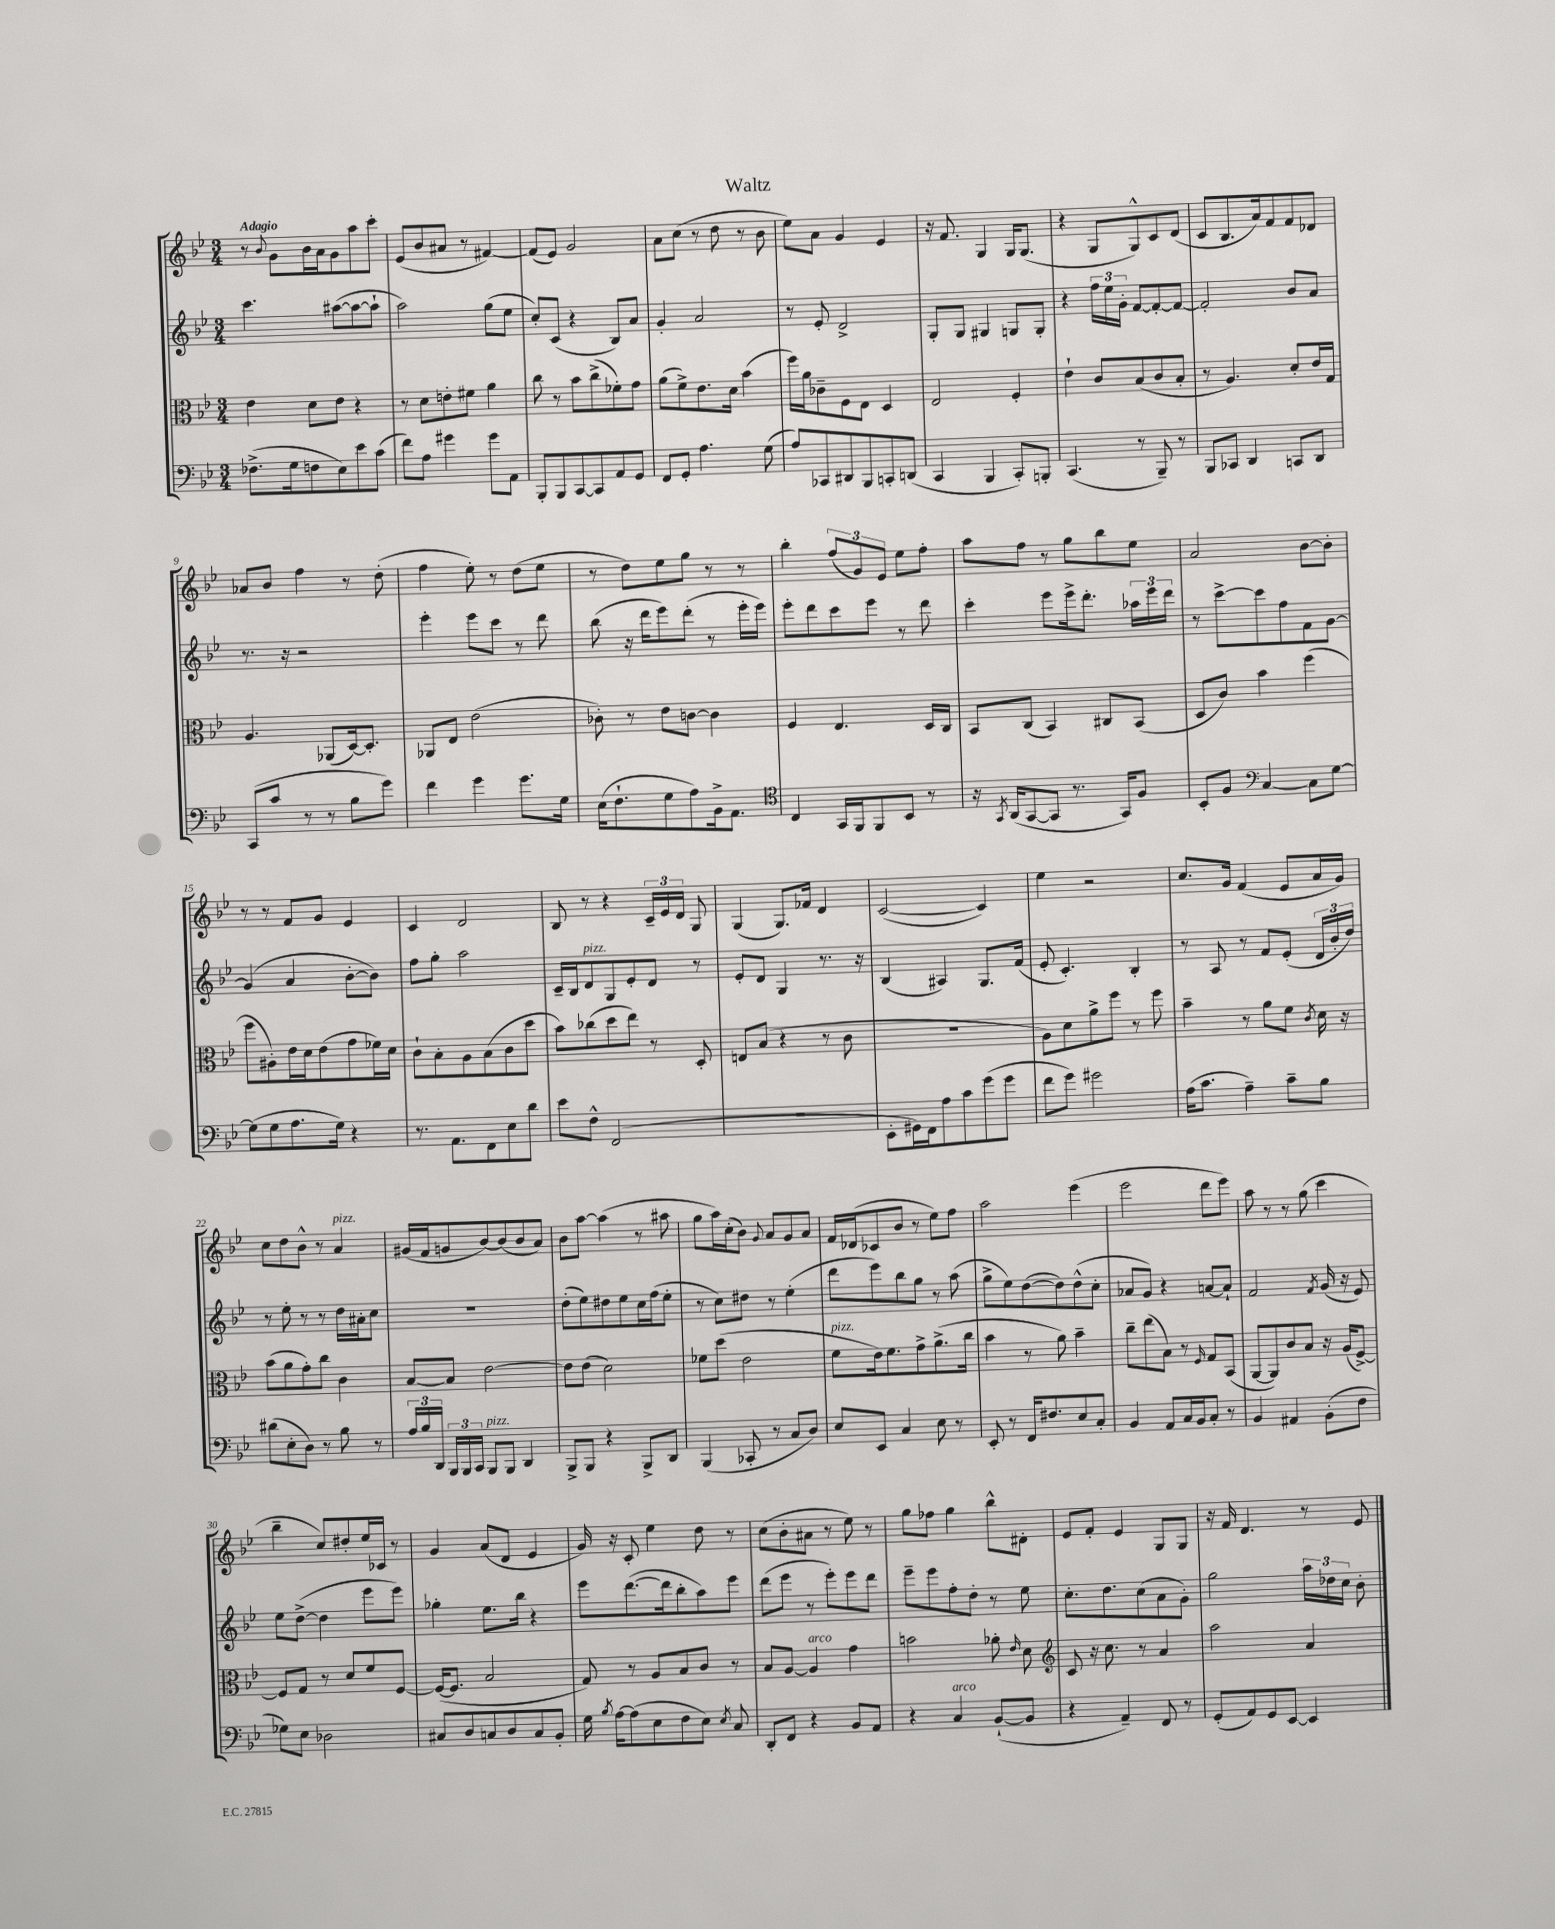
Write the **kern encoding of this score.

**kern	**kern	**kern	**kern
*staff4	*staff3	*staff2	*staff1
*clefF4	*clefC3	*clefG2	*clefG2
*k[b-e-]	*k[b-e-]	*k[b-e-]	*k[b-e-]
*M3/4	*M3/4	*M3/4	*M3/4
(8.F-^	4e-	4.ccc	8r
.	.	.	8qqb-
.	.	.	8g
16G	.	.	.
8F	8d	.	16b-
.	.	.	16a
8E-)	8e-	([8aa#	8g
8e-	4r	8aa#_	8aa
(8c	.	8aa#`]	8ccc'
=	=	=	=
8f)	8r	2aa)	(8e-
8A	8d	.	8b-
4g#	8e'	.	8a#
.	8f#	.	8r
8g#	4a	(8gg	[4f#)
8AA	.	8ee-	.
=	=	=	=
8BBB-'	8cc	8cc')	(8f#]
8BBB-	8r	(8c	8e-)
[8CC	8b-	4r	2g
8CC]	(8cc^	.	.
8AA	8f-')	8B-)	.
8GG	8g	8a	.
=	=	=	=
8FF	(8a	4g'	8a
8GG'	8f^)	.	(8cc
4.A	8.e-	2a	8r
.	.	.	8dd
.	16d	.	.
.	(4b-	.	8r
(8G	.	.	8b-
=	=	=	=
8A)	16ff)	8r	8ee-)
.	16a	.	.
8CC-	8c-~	8e-'	8a
8DD#	8F	2d^	4g
8BBB-	8E-	.	.
8CC'	4D	.	4e-
(8DD	.	.	.
=	=	=	=
4CC	2E-	8G'	16r
.	.	.	8.f
.	.	8G	.
4BBB-	.	4G#	4G
8CC')	4F'	8G	16G
.	.	.	(8.G
8BBB'	.	8G'	.
=	=	=	=
(4.CC	4e-`	4r	4r
.	8c	24ff	8G
.	.	24ee-	.
.	.	24g'	.
8r	(8B-	[8f	8G^^)
8BBB-~)	8c	8f'_	8c
8r	8B-'	8f_	(8d
=	=	=	=
8BBB-	8r	2f']	8c
8CC-	4.A)	.	8.B-
4DD	.	.	.
.	.	.	16a)
.	.	.	8f
8CC	8d'	8b-	8f
8DD	16e-	8a	8d-
.	16G	.	.
=	=	=	=
(8CC	4.A	8.r	8a-
8c	.	.	8b-
.	.	16r	.
8r	.	2r	4ff
8r	(8AA-	.	.
8B-	[16D)	.	8r
.	8.D']	.	.
8g)	.	.	(8dd'
=	=	=	=
4f	8AA-	4eee-'	4ff
.	8E-	.	.
4g	(2e-	8eee-	8ee-')
.	.	8ccc	8r
8.g	.	8r	(8dd
.	.	8ddd	8ee-
16G	.	.	.
=	=	=	=
(16E-	8c-')	(8bb-	8r
8.F`	.	.	.
.	8r	16r	8dd)
.	.	16ddd	.
8G	8e-	8eee-)	8ee-
8A)	[8c	(8ddd'	8gg
16BB-^	4c]	8r	8r
8.AA	.	.	.
.	.	16eee-'	8r
.	.	16eee-)	.
=	=	=	=
*clefC4	*	*	*
4C	4F	8eee-'	4bb-'
.	.	8ddd	.
16GG	4.E-	8ccc	(12ff
16FF	.	.	.
.	.	.	12g)
8FF	.	8eee-	.
.	.	.	12e-
8BB-	.	8r	8ee-
8r	16D	8ddd	8ff'
.	16C	.	.
=	=	=	=
16r	8BB-	4ccc'	8aa
8qGG	.	.	.
(16AA	.	.	.
[8GG	(8C	.	8ff
8GG]	4BB-)	8eee-	8r
8.r	.	16eee-^	8gg
.	.	8.ddd'	.
.	8C#	.	8bb-
16GG)	.	.	.
8F	(8BB-	24aa-	8ee-
.	.	24eee-	.
.	.	24ddd	.
=	=	=	=
8BB-'	8D	8r	2a
8F	8c)	[8ccc^	.
*clefF4	*	*	*
[4C	4b-	8ccc]	.
.	.	8ff	.
8C]	(4ff	8f	[8b-
[8G	.	[8g	8b-']
=	=	=	=
(8G]	8ff	(4g]	8r
8G	8A#')	.	8r
8.A	16e-	4a	8f
.	16d	.	.
.	(8e-	.	8g
16G)	.	.	.
4r	8g	[8b-'	4e-
.	16f-)	8b-])	.
.	16d	.	.
=	=	=	=
8.r	8c`	8ff	4c
.	8B-'	8gg'	.
8.AA	.	.	.
.	8A	2aa	2d
8FF	(8B-	.	.
8E-	8c	.	.
8d	8dd	.	.
=	=	=	=
8e-	8b-)	16c~	8B-
.	.	16B-	.
8F^^	(8cc-	8d	8r
(2FF	8dd	8G	4r
.	8ee-)	8e-'	.
.	8r	8d	24c~
.	.	.	24e-
.	.	.	24d
.	8D'	8r	8G
=	=	=	=
2.r	8E	8e-'	(4G
.	(8B-	8d	.
.	4r	4G	8.G)
.	.	.	16f-
.	8r	8.r	4d
.	8c	.	.
.	.	16r	.
=	=	=	=
8EE-'	2.r	(4B-	([2c
16GG#)	.	.	.
16FF	.	.	.
8A	.	4A#)	.
8c	.	.	.
(8g	.	8.G	4c])
8g	.	.	.
.	.	(16f	.
=	=	=	=
8f	8A)	8e-'	4ee-
8g)	8d	4.c')	.
2g#	8a^	.	2r
.	8ff	.	.
.	8r	4B-'	.
.	8ff	.	.
=	=	=	=
(16A	4b-~	8r	8.cc
8.c	.	.	.
.	.	8A	.
.	.	.	16g
4A~)	8r	8r	(4f
.	8a	8f	.
8c~	8f	(8e-'	8e-
.	8qc	.	.
8B-	16d	24d	16a
.	.	24b-'	.
.	16r	.	16g)
.	.	24dd)	.
=	=	=	=
(8d#	(8b-	8r	8cc
8E-'	8a	8ee-'	8dd
8D)	8g')	8r	8b-^^
8r	8cc	8r	8r
8B-	4c	16dd	4a
.	.	16a#'	.
8r	.	8cc	.
=	=	=	=
24A	[8B-	2.r	(16g#
24B-	.	.	.
.	.	.	16f
24DD	.	.	.
24BBB-	8B-]	.	8g
24BBB-	.	.	.
24CC	.	.	.
8BBB-	[2e-	.	[8b-)
8BBB-	.	.	(8b-]
4DD	.	.	8b-
.	.	.	8a)
=	=	=	=
8BBB-^	8e-]	(8dd'	8b-
8BBB-	(8e-	8ee-)	[8aa
4r	2d)	8dd#	(4aa]
.	.	8ee-	.
8BBB-^	.	16cc	8r
.	.	(16ff	.
8DD	.	8ee-'	8aa#
=	=	=	=
(4BBB-	8f-	8r	8gg
.	(8dd	8cc)	16aa)
.	.	.	(16cc'
8CC-'	2e-	8dd#	8b-)
.	.	.	8qqg
8r	.	8r	8a
8C	.	(4ee-'	8g
8D)	.	.	8a
=	=	=	=
8E-	8f	8ddd	16f
.	.	.	(16d-
8EE-	16e-)	8eee-)	8c-
.	8.f	.	.
4C	.	8bb-	8b-
.	8g^	8gg	8r
8E-	(8.a^	8r	8ee-)
8r	.	(8aa	8ff
.	16cc	.	.
=	=	=	=
8EE-'	4b-	8gg^	2aa
8r	.	8ee-)	.
16FF	8r	([8dd	.
8.F#	.	.	.
.	8a)	8dd])	.
8E-	4b-~	(8dd^^	(4eee-
8C'	.	8cc'	.
=	=	=	=
4BB-	8cc~	8a-	2eee-
.	(8ee-	8g)	.
8AA	8B-)	4r	.
16C	8r	.	.
16BB-	.	.	.
.	16qqF	.	.
8C'	8G	[8a	8ddd
8r	(8BB-	8a`]	8eee-)
=	=	=	=
4BB-	[8AA	2f	8aa
.	8AA])	.	8r
4AA#	8c	.	8r
.	8B-	.	(8gg
.	.	8qf	.
(8BB-'	16r	(16g	4ccc
.	(16A	16r	.
8F	[8F^)	8e-)	.
=	=	=	=
8G-)	8F]	8ee-	4bb-~
8E-	8G	([8dd^	.
2D-	8r	4dd]	8cc)
.	8d	.	8dd#'
.	8f	8eee-	16ee-
.	.	.	16c-
.	[8F	8eee-)	8r
=	=	=	=
8C#	(16F_	4gg-'	4g
.	8.F]	.	.
8D	.	.	.
8C	2B-	8.ee-	(8a
8D	.	.	8d
.	.	16bb-	.
8C	.	4r	4e-
8BB-'	.	.	.
=	=	=	=
16G	8G)	8eee-	16g)
8qB-	.	.	.
[16A	.	.	16r
(8A]	8r	([8.ddd	8c'
8E-	8A	.	4ee-
.	.	16ddd]	.
8F	8B-	8bb-'	.
8E-)	8c	8aa)	8dd
8qE-	.	.	.
8C	8r	8eee-	8r
=	=	=	=
8DD'	8B-	(8ddd	(8cc
8FF	[8A	8eee-	8b-'
4r	4A]	8r	8a#
.	.	8eee-')	8r
8BB-	4g	8eee-	8ee-)
8AA	.	8ddd	8r
=	=	=	=
4r	2b	8eee-~	8gg
.	.	8eee-	8ff-
4C	.	8ff'	4gg
.	.	8dd'	.
([8BB-`	8a-'	8r	8bb-^^
.	16qqe-	.	.
8BB-]	8d	8ee-	8d#'
=	=	=	=
*	*clefG2	*	*
4r	8c	8.cc'	8e-
.	16r	.	8f'
.	8.cc	8.dd	.
4AA~)	.	.	4e-
.	8r	(8cc	.
8FF	4a	8a	8G
8r	.	8g')	8G
=	=	=	=
(8GG'	2aa	2gg	16r
.	.	.	16f
8AA)	.	.	4.d
8GG	.	.	.
[8EE-	.	.	.
4EE-]	4a	24aa	8r
.	.	24dd-	.
.	.	24cc	.
.	.	8b-'	8e-
==	==	==	==
*-	*-	*-	*-
